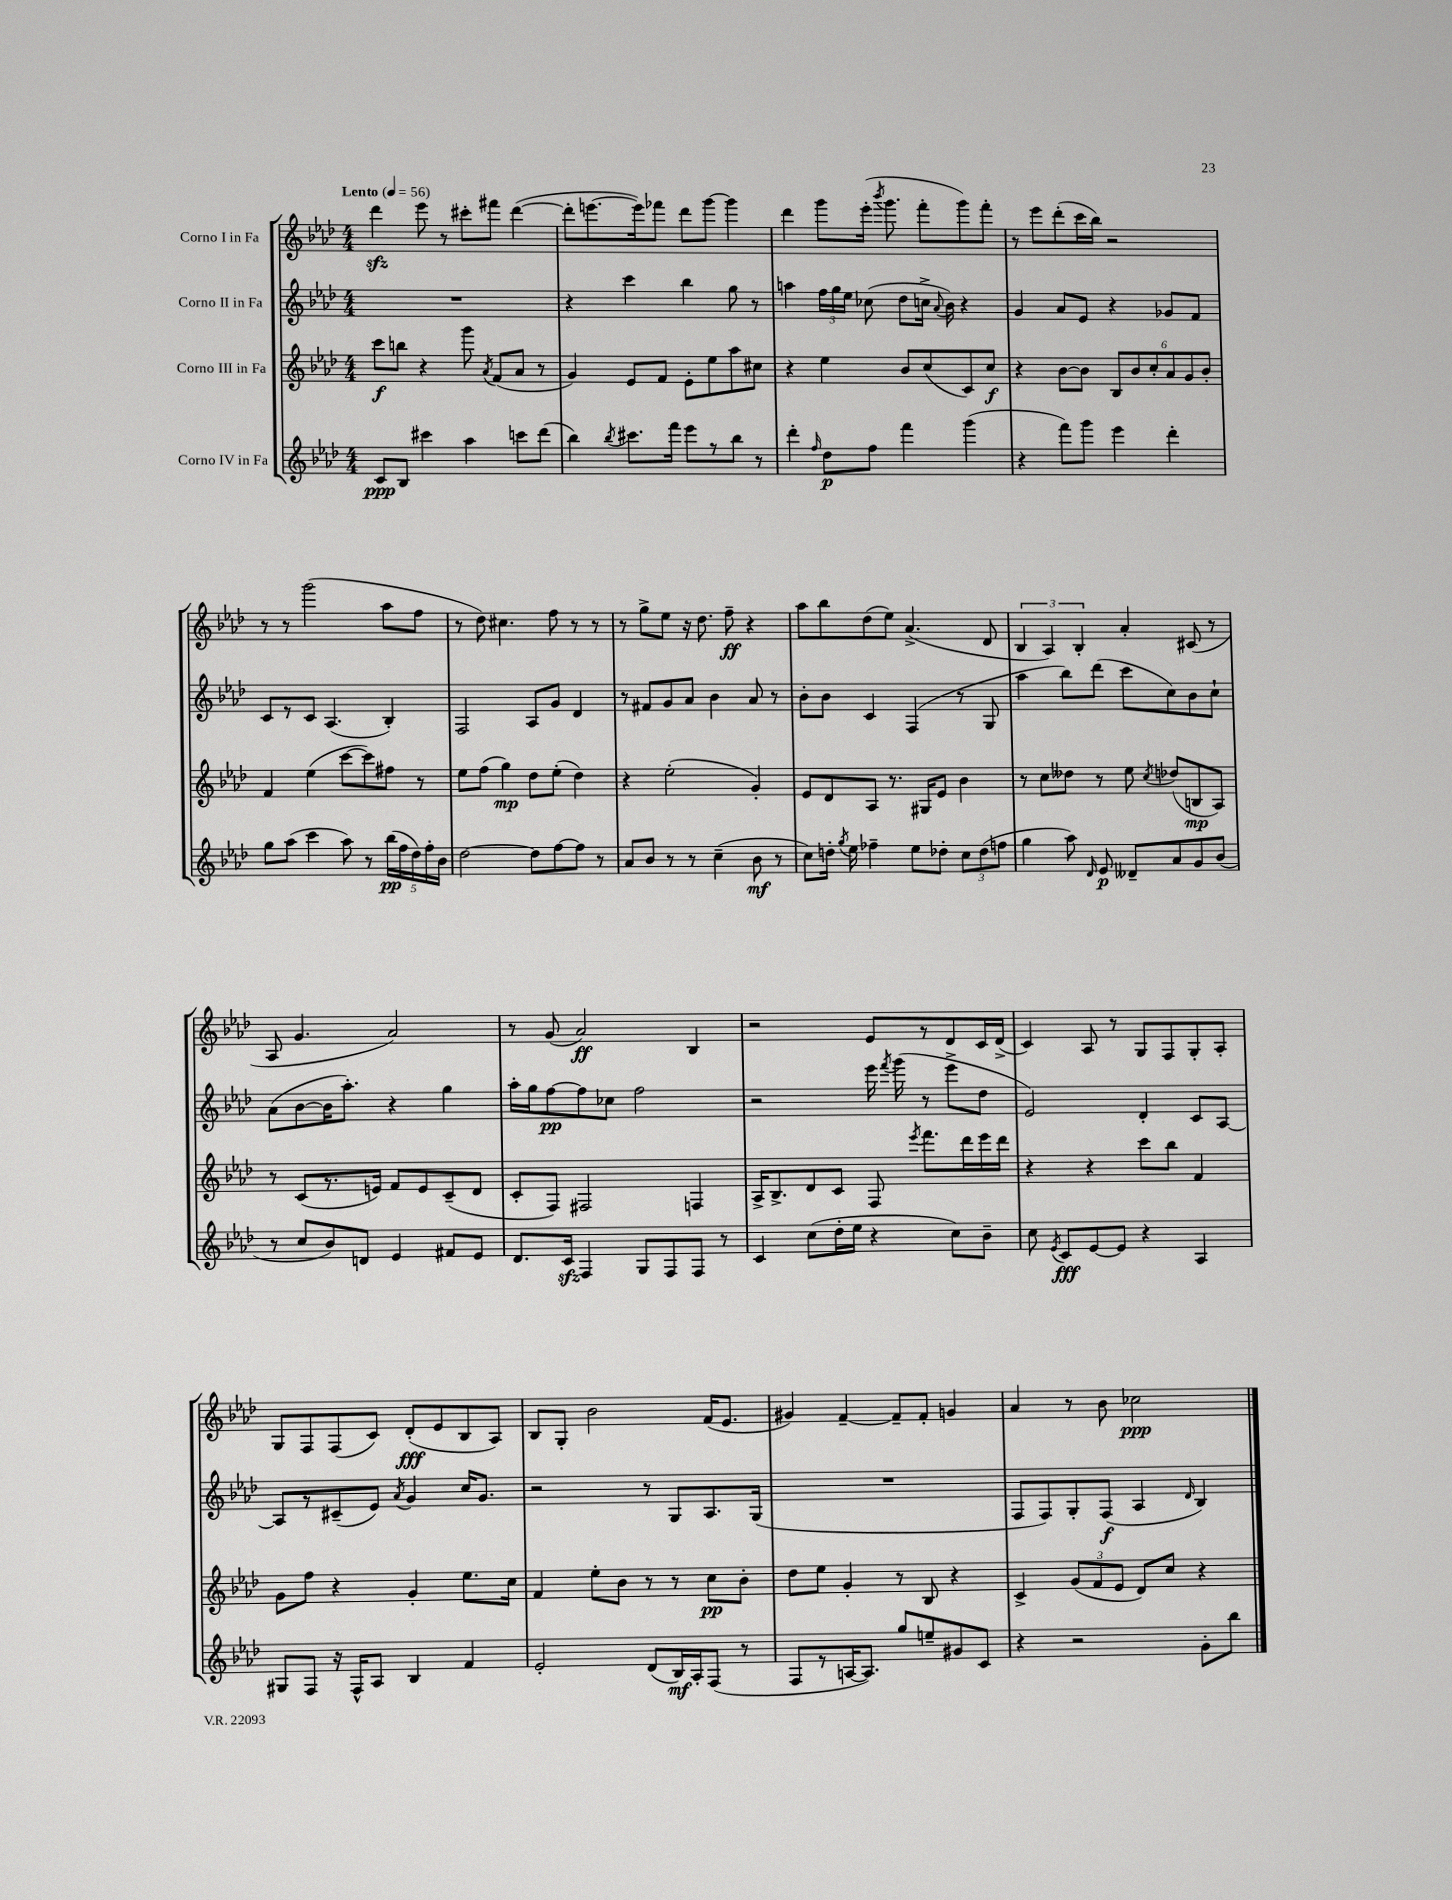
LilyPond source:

<<
\new StaffGroup <<
\new Staff = "s0" \with { instrumentName = "Corno I in Fa" } {
    \clef treble \key aes \major \numericTimeSignature \time 4/4 \tempo "Lento" 4 = 56
    \autoBeamOff des'''4\sfz ees'''8 r8 cis'''8[-. fis'''8] des'''4~( |
    des'''8[-. e'''8.~ e'''16) fes'''8] des'''8[ g'''8]~ g'''4 |
    des'''4 g'''8[ ees'''16]-.( \acciaccatura { bes'''8 } g'''8. f'''8[-. g'''8) f'''8]-. |
    r8 ees'''8[ des'''8-.( c'''16 bes''16]) r2 |
    r8 r8 g'''2( aes''8[ f''8] |
    r8 des''8) cis''4. f''8 r8 r8 |
    r8 g''8[-> ees''8] r16 des''8. f''8--\ff r4 |
    aes''8[ bes''8 des''8( ees''8]) aes'4.->( des'8 |
    \tuplet 3/2 { bes4 aes4) bes4-. } aes'4-. cis'8( r8 |
    aes8 g'4. aes'2) |
    r8 g'8( aes'2\ff) bes4 |
    r2 ees'8[ r8 des'8 c'16 des'16]->( |
    c'4) aes8 r8 g8[ f8 g8-. aes8]-. |
    g8[ f8 f8( c'8]) des'8[-.\fff( ees'8 bes8 aes8]) |
    bes8[ g8]-. bes'2 f'16[( ees'8.] |
    gis'4) f'4~-- f'8[-- f'8]-. g'4 |
    aes'4 r8 bes'8 ces''2\ppp \bar "|." |
}
\new Staff = "s1" \with { instrumentName = "Corno II in Fa" } {
    \clef treble \key aes \major \numericTimeSignature \time 4/4
    \autoBeamOff R1 |
    r4 c'''4 bes''4 g''8 r8 |
    a''4 \tuplet 3/2 { f''16[ g''16 ees''16] } ces''8( des''8[ c''16]-> \appoggiatura { aes'8 } bes'16) r4 |
    g'4 aes'8[ ees'8] r4 ges'8[ f'8] |
    c'8[ r8 c'8] aes4.( bes4-.) |
    f2 aes8[ g'8] des'4 |
    r8 fis'8[ g'8 aes'8] bes'4 aes'8 r8 |
    bes'8[-. bes'8] c'4 f4( r8 g8 |
    aes''4 bes''8[) des'''8]( c'''8[ c''8) bes'8 c''8]-! |
    aes'8[( bes'8~ bes'16 aes''8.]-.) r4 g''4 |
    aes''16[-. g''16 f''8~\pp f''8 ces''8] f''2 |
    r2 ees'''16 \acciaccatura { f'''8 } g'''16( r8 ees'''8[-> des''8] |
    ees'2) des'4-. c'8[ aes8]~ |
    aes8[ r8 cis'8--( ees'8]) \acciaccatura { aes'8 } g'4 c''16[ g'8.] |
    r2 r8 g8[ aes8. g16]( |
    R1 |
    f8[ f8) g8-. f8]\f( aes4 \grace { des'16 } bes4) \bar "|." |
}
\new Staff = "s2" \with { instrumentName = "Corno III in Fa" } {
    \clef treble \key aes \major \numericTimeSignature \time 4/4
    \autoBeamOff c'''8[\f b''8] r4 g'''8 \acciaccatura { aes'8 } f'8[( aes'8] r8 |
    g'4) ees'8[ f'8] ees'8[-. ees''8 aes''8 cis''8] |
    r4 ees''4 bes'8[ c''8( c'8) c''8]\f |
    r4 bes'8[~ bes'8] \tuplet 6/4 { bes8[ bes'8 c''8-. aes'8 g'8 bes'8]-. } |
    f'4 ees''4( c'''8[~ c'''8) fis''8] r8 |
    ees''8[ f''8]( g''4\mp) des''8[ ees''8]-.( des''4) |
    r4 ees''2-.( g'4-.) |
    ees'8[ des'8 aes8] r8. gis16[ ees'8] bes'4 |
    r8 c''8[ deses''8] r8 ees''8 \acciaccatura { c''8 } des''8[( b8\mp aes8]) |
    r8 c'8[( r8. e'16]) f'8[ e'8 c'8--( des'8] |
    c'8[-. f8]) fis2 f4 |
    aes16[-> bes8.-> des'8 c'8] f8 \acciaccatura { ees'''8 } f'''8.[ des'''16 ees'''16 des'''16] |
    r4 r4 c'''8[ bes''8] f'4 |
    g'8[ f''8] r4 g'4-. ees''8.[ c''16] |
    f'4 ees''8[-. bes'8] r8 r8 c''8[\pp bes'8]-. |
    des''8[ ees''8] g'4-. r8 bes8 r4 |
    c'4-> \tuplet 3/2 { g'8[( f'8 ees'8] } des'8[) c''8] r4 \bar "|." |
}
\new Staff = "s3" \with { instrumentName = "Corno IV in Fa" } {
    \clef treble \key aes \major \numericTimeSignature \time 4/4
    \autoBeamOff c'8[\ppp bes8] cis'''4 aes''4 c'''8[ des'''8]( |
    bes''4) \acciaccatura { bes''8 } cis'''8.[ f'''16] ees'''8[ r8 bes''8] r8 |
    des'''4-. \grace { f''16 } des''8[\p f''8] f'''4 g'''4( |
    r4 f'''8[) g'''8] ees'''4 des'''4-. |
    g''8[ aes''8]( c'''4 aes''8) r8 \tuplet 5/4 { bes''16[\pp( f''16 des''16) f''16-. bes'16] } |
    des''2~ des''8[ f''8~ f''8] r8 |
    aes'8[ bes'8] r8 r8 c''4--( bes'8\mf r8 |
    c''8[) d''16]-. \acciaccatura { g''8 } ees''16 fes''4-- ees''8[ des''8]-. \tuplet 3/2 { c''8[ des''8( f''8] } |
    g''4 aes''8) \grace { des'16 } ees'8\p deses'8[-- aes'8 g'8 bes'8]( |
    r8 c''8[ bes'8) d'8] ees'4 fis'8[ ees'8] |
    des'8.[ c'16]\sfz f4 g8[ f8 f8] r8 |
    c'4 c''8[( des''16-. ees''16] r4 c''8[) bes'8]-- |
    c''8 \acciaccatura { ees'8 } c'8[\fff ees'8~ ees'8] r4 aes4 |
    gis8[ f8] r16 f16[-^ aes8] bes4 f'4 |
    ees'2-. des'8[( bes16\mf) aes16-. f8]( r8 |
    f8[ r8 a16~ a8.]) g''8[ e''8-- gis'8 c'8] |
    r4 r2 g'8[-. bes''8] \bar "|." |
}
>>
>>
\layout { \context { \Score \remove "Bar_number_engraver" } }
